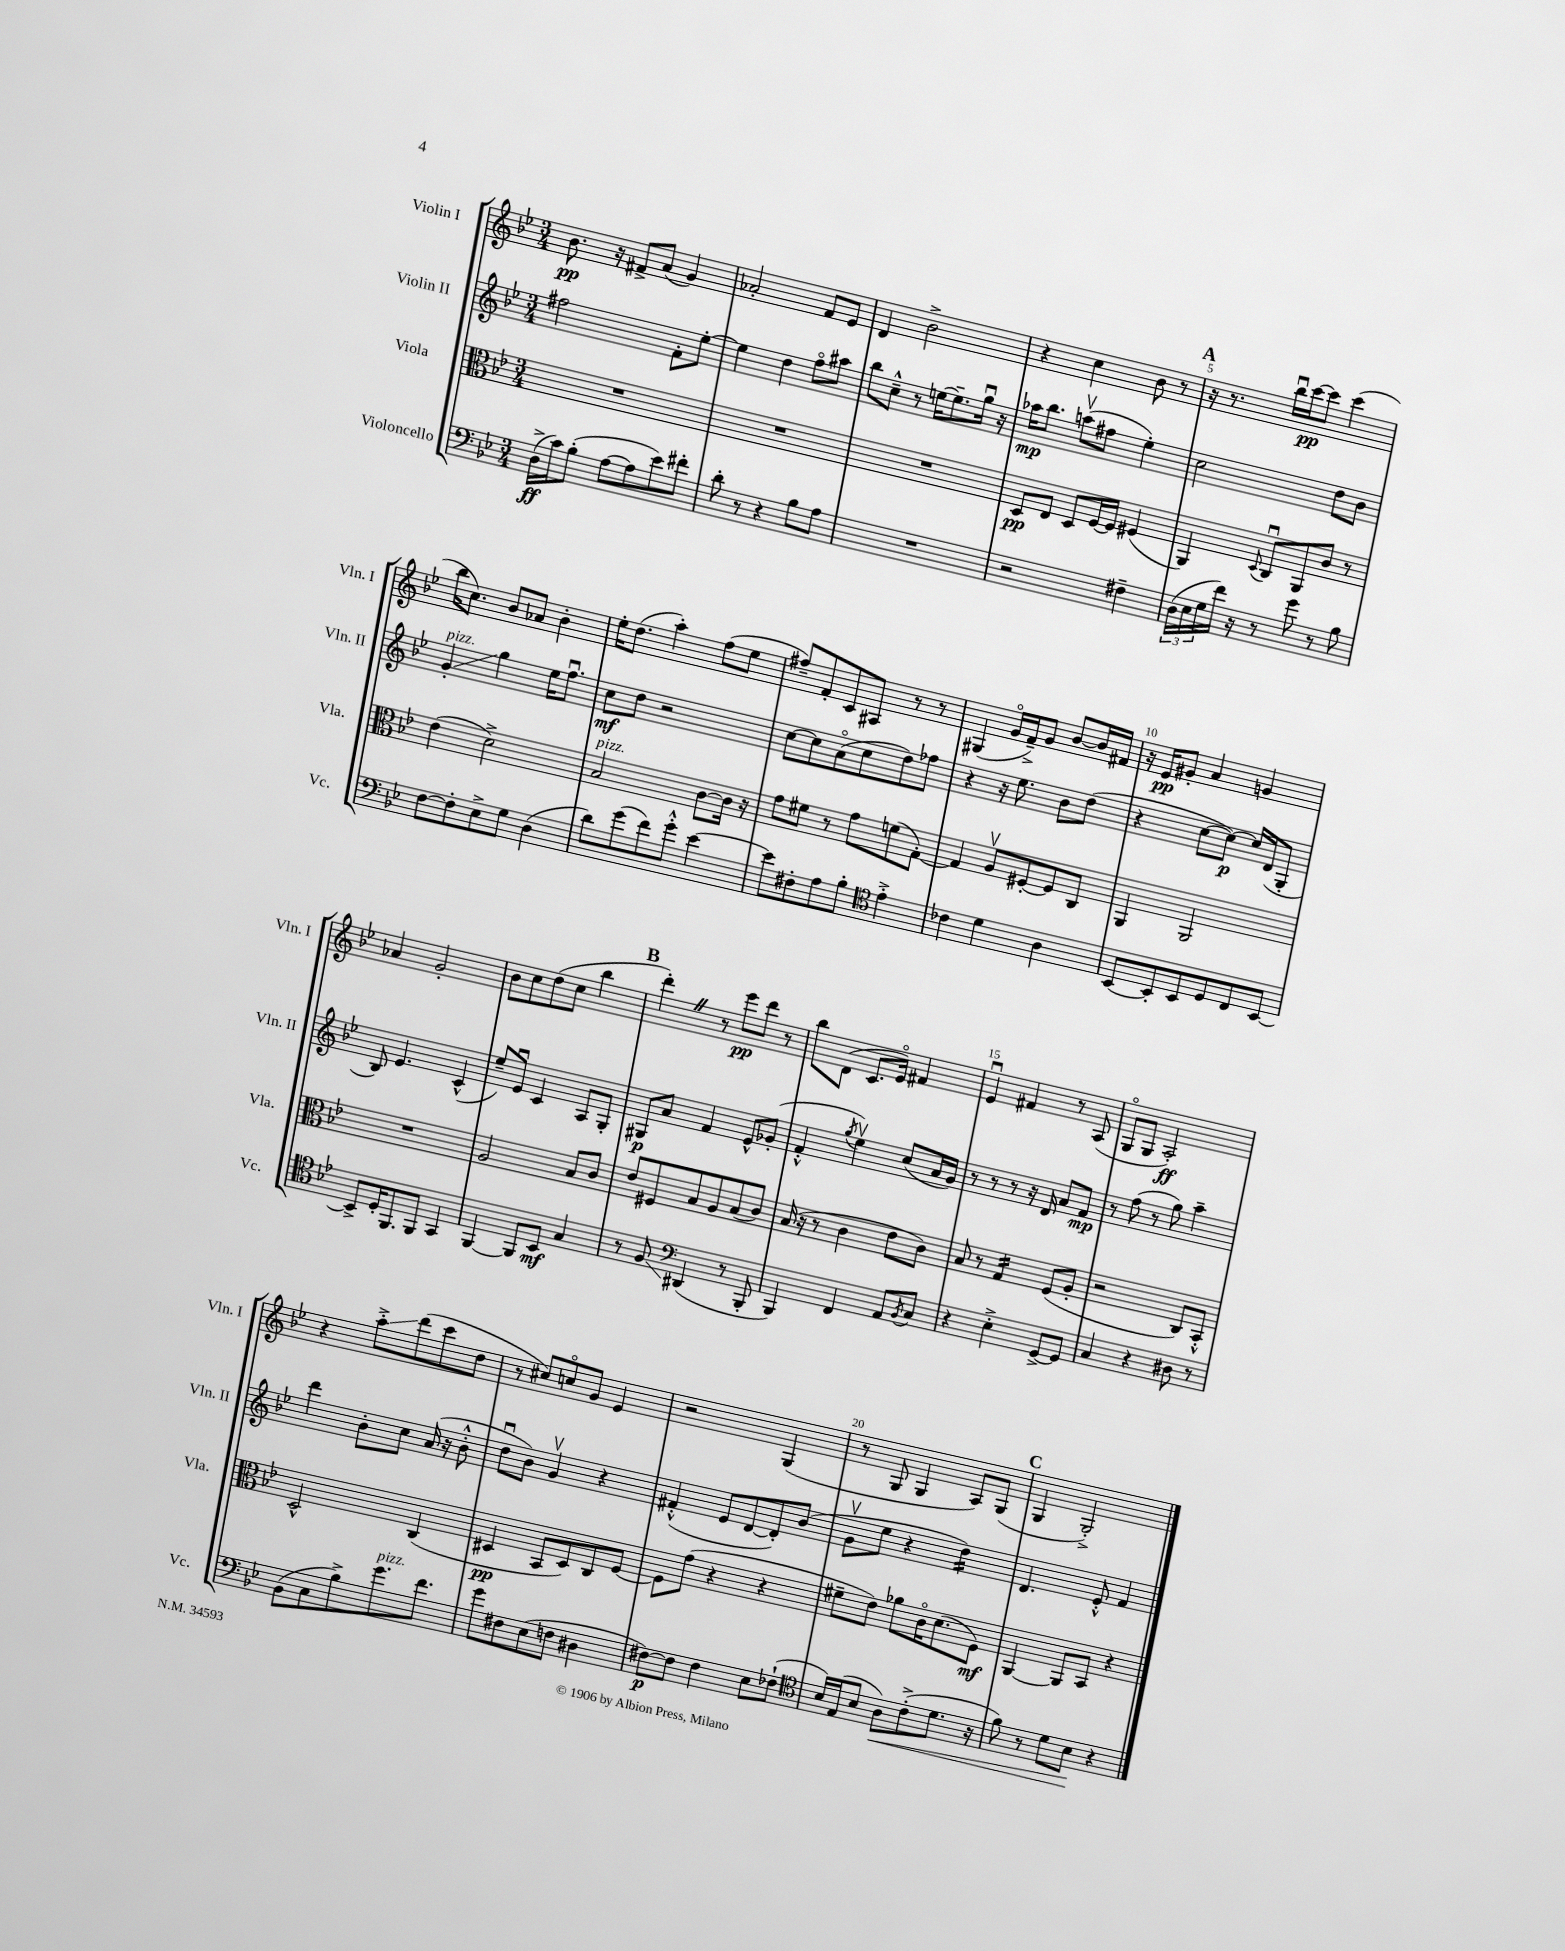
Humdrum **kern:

**kern	**kern	**kern	**kern
*staff4	*staff3	*staff2	*staff1
*clefF4	*clefC3	*clefG2	*clefG2
*k[b-e-]	*k[b-e-]	*k[b-e-]	*k[b-e-]
*M3/4	*M3/4	*M3/4	*M3/4
(16D^\LL	2.r	2ff#\	8.b-\
16c\J)	.	.	.
(8B-'\J	.	.	.
.	.	.	16r
[8A\L	.	.	8f#^/L
8A\]	.	.	(8a/J
8e-\)	.	8f'\L	4g/)
8f#'\J	.	[8ee-'\J	.
=	=	=	=
8d'\	2.r	4ee-\]	2a-'/
8r	.	.	.
4r	.	4dd\	.
8B-\L	.	8ffo\L	8f/L
8A\J	.	8aa#\J	8e-/J
=	=	=	=
2.r	2.r	8bb-\L	4d/
.	.	8cc~^^\J	.
.	.	8r	2b-^\
.	.	[16ee\LK	.
.	.	8.ee~\]	.
.	.	16ggu\Jk	.
.	.	16r	.
=	=	=	=
2r	8D/L	16aa-\LK	4r
.	.	8.bb-\J	.
.	8E-/J	.	.
.	8D/L	(8aav\L	4cc\
.	[16F/L	8ff#\J	.
.	16F/]JJ	.	.
4F#~\	(4F#/	4ee-'\)	8b-\
.	.	.	8r
=	=	=	=
(24D\LL	4AA/)	2cc\	16r
24E-\	.	.	.
.	.	.	8.r
24G\	.	.	.
16f\JJ)	.	.	.
16r	.	.	.
.	8qqD/	.	.
8r	8Cu/L	.	16bb-u\LL
.	.	.	[16ccc\J
8g\	8AA/	.	8ccc\]J
8r	8c/J	8dd\L	(4ccc\
8B-\	8r	8b-\J	.
=	=	=	=
[8F\L	(4e-\	4g'/	16bb-\LK
.	.	.	8.cc\J)
8F'\]	.	.	.
8E-^\	2d^\)	4gg\	8b-/L
8G\J	.	.	8a-/J
(4D\	.	16ee-\LK	4b-'\
.	.	8.ffu\J	.
=	=	=	=
8d\L)	2B-/	8cc\L	16ee-'\LK
.	.	.	(8.dd\J
(8g\	.	8dd\J	.
8f\)	.	2r	4aa'\)
8g'^^\J	.	.	.
[4e-\	[8c\L	.	(8ff\L
.	16c\]Jk	.	8ee-\J
.	16r	.	.
=	=	=	=
8e-\]L	8g\L	[8cc\L	8ff#~/L)
8F#'\	8f#\J	8cc\]	8f'/
8A\	8r	(8ao\	8c/
8B-'\J	8g\L	8cc\	8A#/J
*clefC4	*	*	*
4e-'^\	(8f\	8dd\)	8r
.	[8G'\J)	8ff-\J	8r
=	=	=	=
4c-\	4G/]	4r	(4G#/
4d\	8Av/L	16r	16go/LL
.	.	8.ee-\	16f~^/J)
.	[8F#'/	.	8g/J
4A\	8F#/]	8b-\L	[8b-/L
.	8C/J	(8dd\J	16b-/]L
.	.	.	16f#/JJ
=	=	=	=
[8BB-/L	4AA/	4r	16r
.	.	.	16e-/LK
8BB-'/]	.	.	8g#'/J
8BB-/	2AA/	[8cc\L	4a/
8D/	.	8cc\_J)	.
8C/	.	16cc/]LL	4g/
.	.	(16d/J	.
[8BB-/J	.	8G'/J	.
=	=	=	=
8BB-^/]L	2.r	8B-/)	4a-/
16D'/K	.	4.e-/	.
8.FF/	.	.	.
.	.	.	2g'/
8FF/J	.	.	.
4GG/	.	(4c^^/	.
=	=	=	=
[4FF/	2A/	8ee-~/L)	8b-\L
.	.	8e-u/J	8cc\
8FF/]L	.	4c/	(8dd\
8BB-/J	.	.	8cc\J
4G/	8B-/L	8A/L	4bb-\
.	8c/J	8G'/J	.
=	=	=	=
8r	8e-/L	8G#/L	4ddd'\)
8F/	8F#/	8a/J	.
*clefF4	*	*	*
(4DD#/	8B-/	4f/	8r
.	8A/	.	8eee-\L
8r	(8B-/	8e-^^/L	8ddd\J
8BBB-'/	8c/J)	(8g-'/J	8r
=	=	=	=
4BBB-/)	(16B-/	4f'^^/	8bb-\L
.	16r	.	.
.	8r	.	(8d\J
.	.	8qgg/	.
4FF/	4c\	4ee-v\)	8.c/L
.	.	.	16e-o/Jk)
8AA/L	8e-\L	(8cc/L	4f#/
8qBB-/	.	.	.
8C/J	8c\J)	16a/L	.
.	.	16g/JJ)	.
=	=	=	=
4r	8B-/	8r	4e-u/
.	8r	8r	.
4E-'^\	4G/	8r	4f#/
.	.	16r	.
.	.	16d/	.
[8GG^/L	(8F/L	8a/L	8r
8GG/]J	8A'/J	8f/J	(8A/
=	=	=	=
4C/	2r	8r	8Go/L
.	.	(8ff\	8G/J
4r	.	8r	2A'/)
.	.	8gg\)	.
8D#\	8C/L)	4aa~\	.
8r	8BB-'^^/J	.	.
=	=	=	=
(8BB-\L	2D^^/	4ddd\	4r
8C\	.	.	.
8B-^\)	.	8b-'\L	8aa'^\L
8.g\	.	8cc\J	(8ddd\
.	(4C/	(16a/	8ccc\
8.f\J	.	16r	.
.	.	8b-'^^\	8dd\J
=	=	=	=
8g\L	4D#/	8ddu\L	8r
8F#\	.	8b-\J)	8cc#/L)
(8E-\	8BB-/L	4gv/	8cco/
8F\J	8D#/)	.	8g/J
4D#\	8C/	4r	4e-/
.	[8F/J	.	.
=	=	=	=
[8F#\L)	8F\]L	(4f#'^^/	2r
8F#\]J	(8g\J	.	.
4F#\	4r	8e-/L	.
.	.	[8d/	.
8E-\L	4r	8d'/])	(4G/
(8F-`\J	.	(8b-/J	.
=	=	=	=
*clefC4	*	*	*
16B-/LL)	8f#~\L	8gv\L	8r
(16E-/J	.	.	.
8B-/J	8e-\J)	8ee-\J	8G/
8A\L)	8a-\L	4r	4G/
(8c'^\	16co\K	.	.
.	(8.d\	.	.
8.d\J	.	4dd\)	8A/L)
.	8F\J)	.	(8G/J
16r	.	.	.
=	=	=	=
8f\)	[4AA/	4.d/	4G/
8r	.	.	.
8d\L	8AA/]L	.	2G'^/)
8B-\J	8BB-/J	8e-'^^/	.
4r	4r	4f/	.
==	==	==	==
*-	*-	*-	*-
